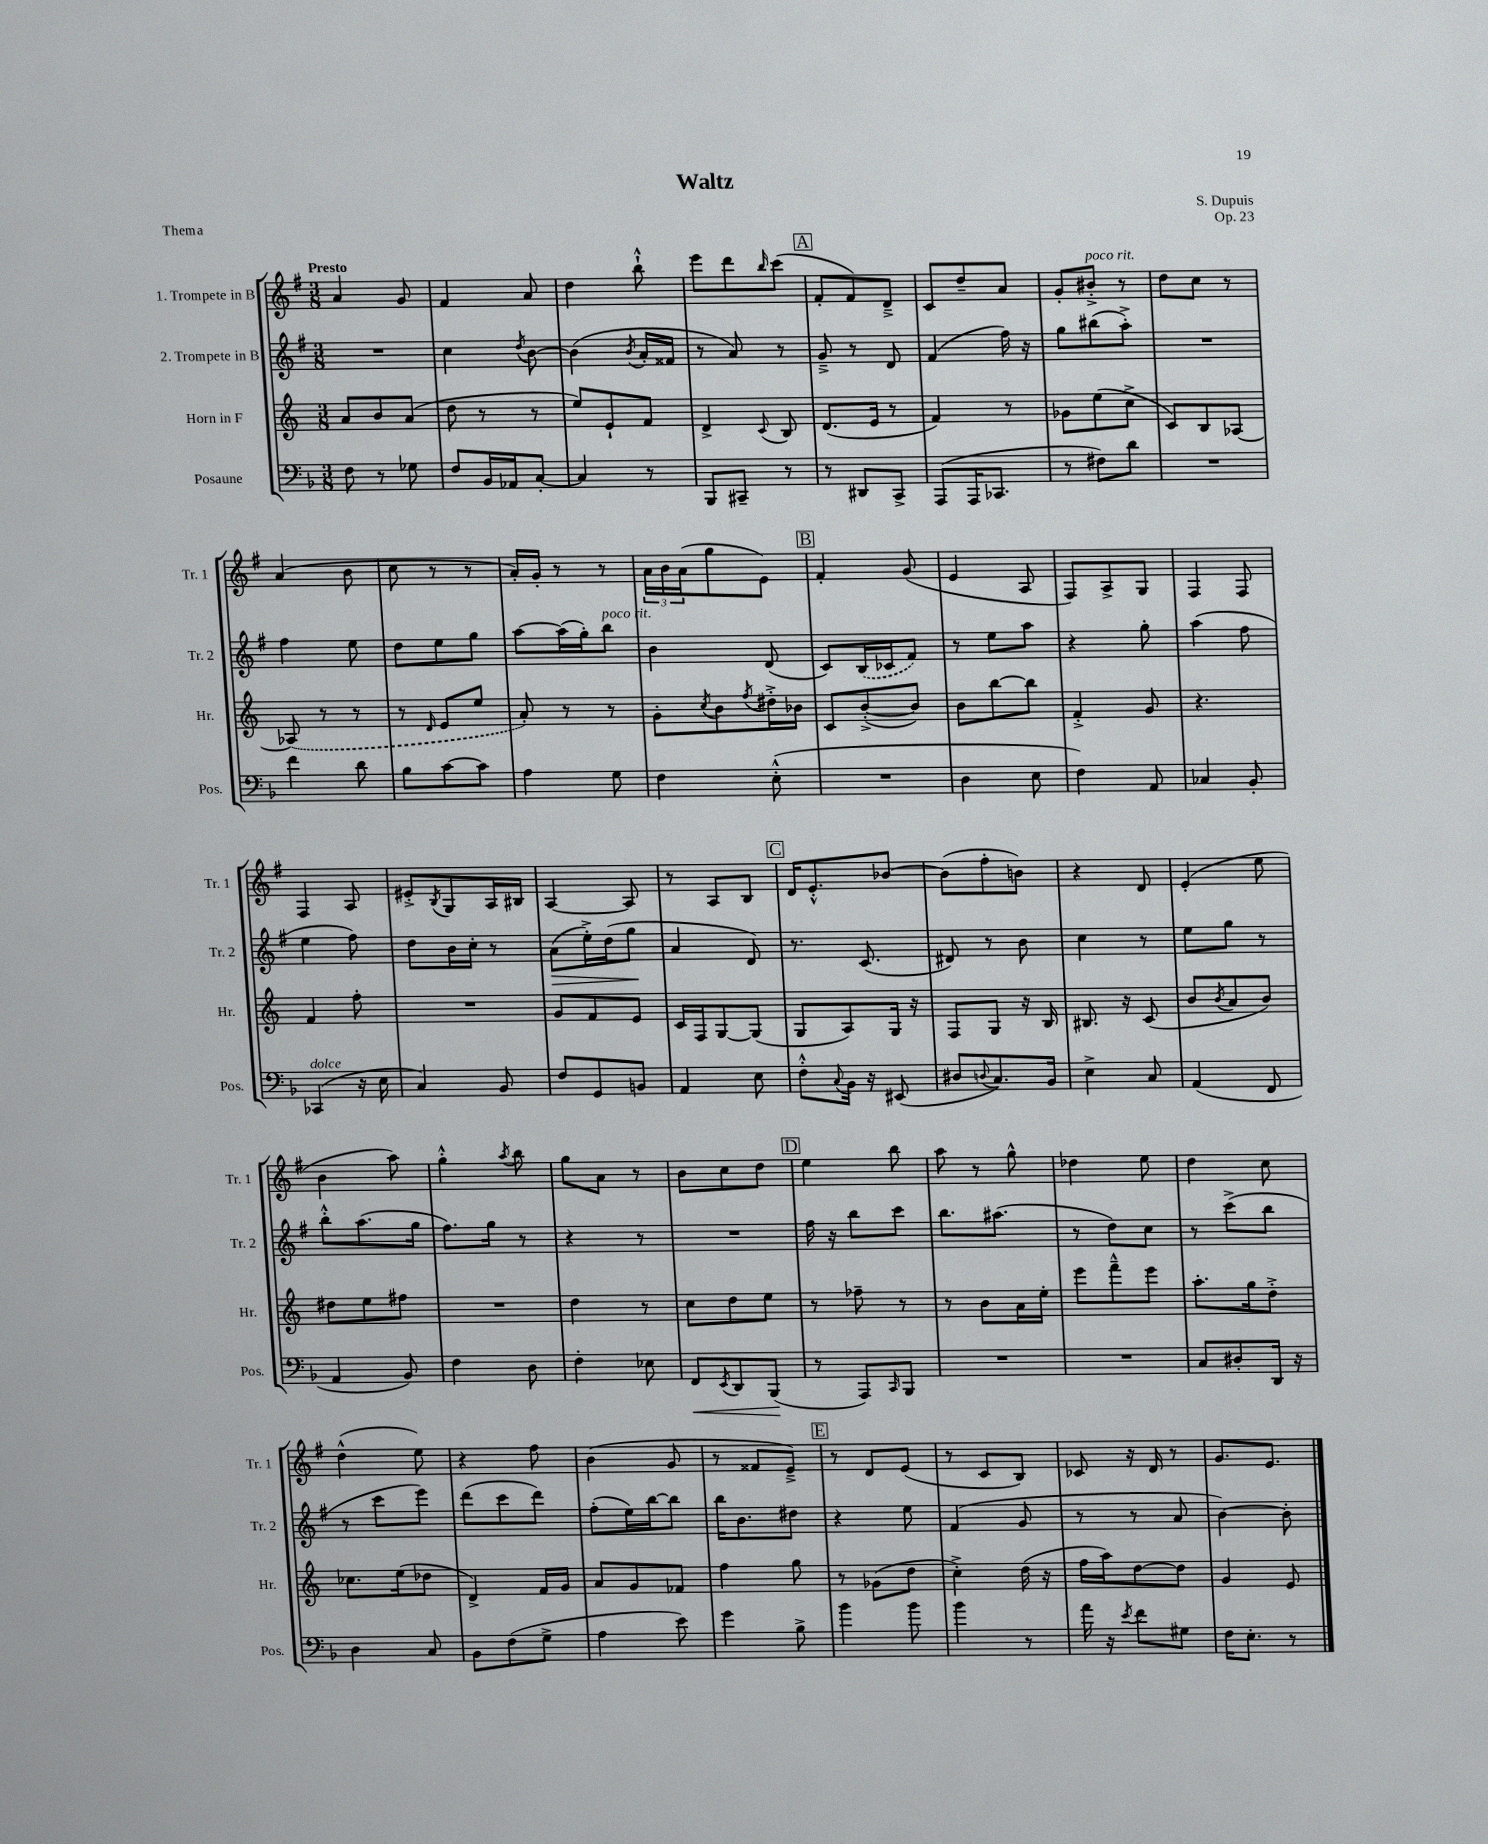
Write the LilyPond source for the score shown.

\header { title = "Waltz" composer = "S. Dupuis" opus = "Op. 23" piece = "Thema" }
<<
\new StaffGroup <<
\new Staff = "s0" \with { instrumentName = "1. Trompete in B" shortInstrumentName = "Tr. 1" } {
    \clef treble \key g \major \numericTimeSignature \time 3/8 \tempo "Presto"
    a'4 g'8 |
    fis'4 a'8 |
    d''4 b''8-!-^ |
    e'''8 d'''8 \grace { b''16 } c'''8( |
    \mark \markup { \box "A" } fis'8-. fis'8) d'8---> |
    c'8 d''8-- a'8 |
    g'8-. bis'8-.->^\markup { \italic "poco rit." } r8 |
    d''8 c''8 r8 |
    a'4( b'8 |
    c''8 r8 r8 |
    a'16-.) g'16-. r8 r8 |
    \tuplet 3/2 { a'16 b'16 a'16( } g''8 e'8) |
    \mark \markup { \box "B" } fis'4-. g'8( |
    e'4 a8 |
    fis8) a8-> g8 |
    fis4 fis8 |
    fis4 a8 |
    eis'8-.-> \acciaccatura { b8 } g8 a16 bis16 |
    a4~ a8 |
    r8 a8 b8 |
    \mark \markup { \box "C" } d'16 e'8.-.-^ bes'8~ |
    bes'8( fis''8-. b'8) |
    r4 d'8 |
    e'4-.( e''8 |
    b'4 a''8) |
    g''4-.-^ \acciaccatura { a''8 } b''8 |
    g''8 a'8 r8 |
    b'8 c''8 d''8 |
    \mark \markup { \box "D" } e''4 b''8 |
    a''8 r8 g''8-^ |
    des''4 e''8 |
    d''4 c''8 |
    d''4-^( e''8) |
    r4 fis''8 |
    b'4( g'8 |
    r8 fisis'8 e'8--->) |
    \mark \markup { \box "E" } r8 d'8 e'8( |
    r8 c'8 b8) |
    ces'8 r16 d'16 r8 |
    g'8. e'8. \bar "|." |
}
\new Staff = "s1" \with { instrumentName = "2. Trompete in B" shortInstrumentName = "Tr. 2" } {
    \clef treble \key g \major \numericTimeSignature \time 3/8
    R4. |
    c''4 \acciaccatura { d''8 } b'8~ |
    b'4( \acciaccatura { b'8 } a'16-. fisis'16 |
    r8 a'8) r8 |
    \mark \markup { \box "A" } g'8---> r8 d'8 |
    fis'4( fis''16) r16 |
    g''8 bis''8( a''8-.->) |
    R4. |
    fis''4 e''8 |
    d''8 e''8 g''8 |
    a''8~ a''16( g''16-.) b''8^\markup { \italic "poco rit." } |
    b'4 d'8( |
    \mark \markup { \box "B" } c'8) \once \slurDashed b16( ces'16 fis'8) |
    r8 e''8 a''8 |
    r4 g''8-. |
    a''4( fis''8 |
    e''4 fis''8) |
    d''8 b'16 c''16-. r8 |
    a'8\>( e''16-.->) d''16( g''8\! |
    a'4 d'8) |
    \mark \markup { \box "C" } r8. c'8.( |
    dis'8) r8 b'8 |
    c''4 r8 |
    e''8 g''8 r8 |
    b''8-.-^ a''8.( g''16 |
    fis''8.) g''16 r8 |
    r4 r8 |
    R4. |
    \mark \markup { \box "D" } fis''16 r16 b''8 c'''8 |
    b''8. ais''8.( |
    r8 d''8) c''8 |
    r8 c'''8->( b''8 |
    r8 c'''8 e'''8) |
    d'''8( c'''8 d'''8) |
    fis''8-.( e''16) b''16~ b''8 |
    b''16 b'8. dis''8 |
    \mark \markup { \box "E" } r4 e''8 |
    fis'4( g'8 |
    r8 r8 a'8 |
    b'4~) b'8-. \bar "|." |
}
\new Staff = "s2" \with { instrumentName = "Horn in F" shortInstrumentName = "Hr." } {
    \clef treble \key c \major \numericTimeSignature \time 3/8
    a'8 b'8 a'8( |
    d''8 r8 r8 |
    e''8) e'8-! f'8 |
    d'4-> \appoggiatura { c'8 } b8 |
    \mark \markup { \box "A" } d'8.( e'16 r8 |
    f'4) r8 |
    ges'8 e''8( c''8-> |
    c'8) b8 aes8~ |
    \once \slurDashed aes8( r8 r8 |
    r8 \grace { d'16 } e'8 e''8 |
    a'8-.) r8 r8 |
    g'8-. \acciaccatura { c''8 } b'8 \acciaccatura { f''8 } dis''16-.-> bes'16 |
    \mark \markup { \box "B" } c'8 b'8~-.->( b'8) |
    b'8 b''8~ b''8 |
    f'4-.-> g'8 |
    r4. |
    f'4 f''8-. |
    R4. |
    g'8 f'8 e'8 |
    c'16 f16 g8~ g8( |
    \mark \markup { \box "C" } g8 a8) g16 r16 |
    f8 g8 r16 b16 |
    bis8. r16 c'8( |
    b'8 \acciaccatura { b'8 } a'8 b'8) |
    dis''8 e''8 fis''8 |
    R4. |
    d''4 r8 |
    c''8 d''8 e''8 |
    \mark \markup { \box "D" } r8 fes''8-- r8 |
    r8 b'8 a'16 e''16-. |
    e'''8 f'''8---^ e'''8 |
    a''8.-. g''16 d''8-.-> |
    ces''8. e''16( des''8 |
    d'4->) f'16 g'16 |
    a'8 g'8 fes'8 |
    f''4 g''8 |
    \mark \markup { \box "E" } r8 ges'8( d''8 |
    c''4-.->) d''16( r16 |
    f''16 a''16) d''8~ d''8 |
    g'4 e'8 \bar "|." |
}
\new Staff = "s3" \with { instrumentName = "Posaune" shortInstrumentName = "Pos." } {
    \clef bass \key f \major \numericTimeSignature \time 3/8
    f8 r8 ges8 |
    f8 bes,16 aes,16 c8~-. |
    c4 r8 |
    bes,,8 cis,8-- r8 |
    \mark \markup { \box "A" } r8 dis,8 c,8-> |
    a,,8( a,,16 ces,8. |
    r8 fis8) d'8 |
    R4. |
    f'4 d'8 |
    bes8 c'8~ c'8 |
    a4 g8 |
    f4 e8-.-^( |
    \mark \markup { \box "B" } R4. |
    d4 e8 |
    f4) a,8 |
    ces4 bes,8-. |
    ces,4^\markup { \italic "dolce" }( r16 e16 |
    c4) bes,8 |
    f8 g,8 b,8 |
    a,4 e8 |
    \mark \markup { \box "C" } f8-.-^ \appoggiatura { c8 } bes,16 r16 eis,8( |
    dis8 \appoggiatura { d8 } c8.) bes,16 |
    e4-> c8 |
    a,4( f,8 |
    a,4 bes,8) |
    f4 d8 |
    f4-. ees8 |
    f,8\< \acciaccatura { e,8 } d,8 bes,,8\!( |
    \mark \markup { \box "D" } r8 a,,8) \grace { c,16 } bes,,8 |
    R4. |
    R4. |
    c8 dis8-. d,16 r16 |
    d4 c8 |
    bes,8 f8( g8-> |
    a4 e'8) |
    g'4 bes8-> |
    \mark \markup { \box "E" } bes'4 bes'8 |
    bes'4 r8 |
    a'16 r16 \acciaccatura { e'8 } f'8 gis8 |
    f16 e8.-. r8 \bar "|." |
}
>>
>>
\layout { \context { \Score \remove "Bar_number_engraver" } }
